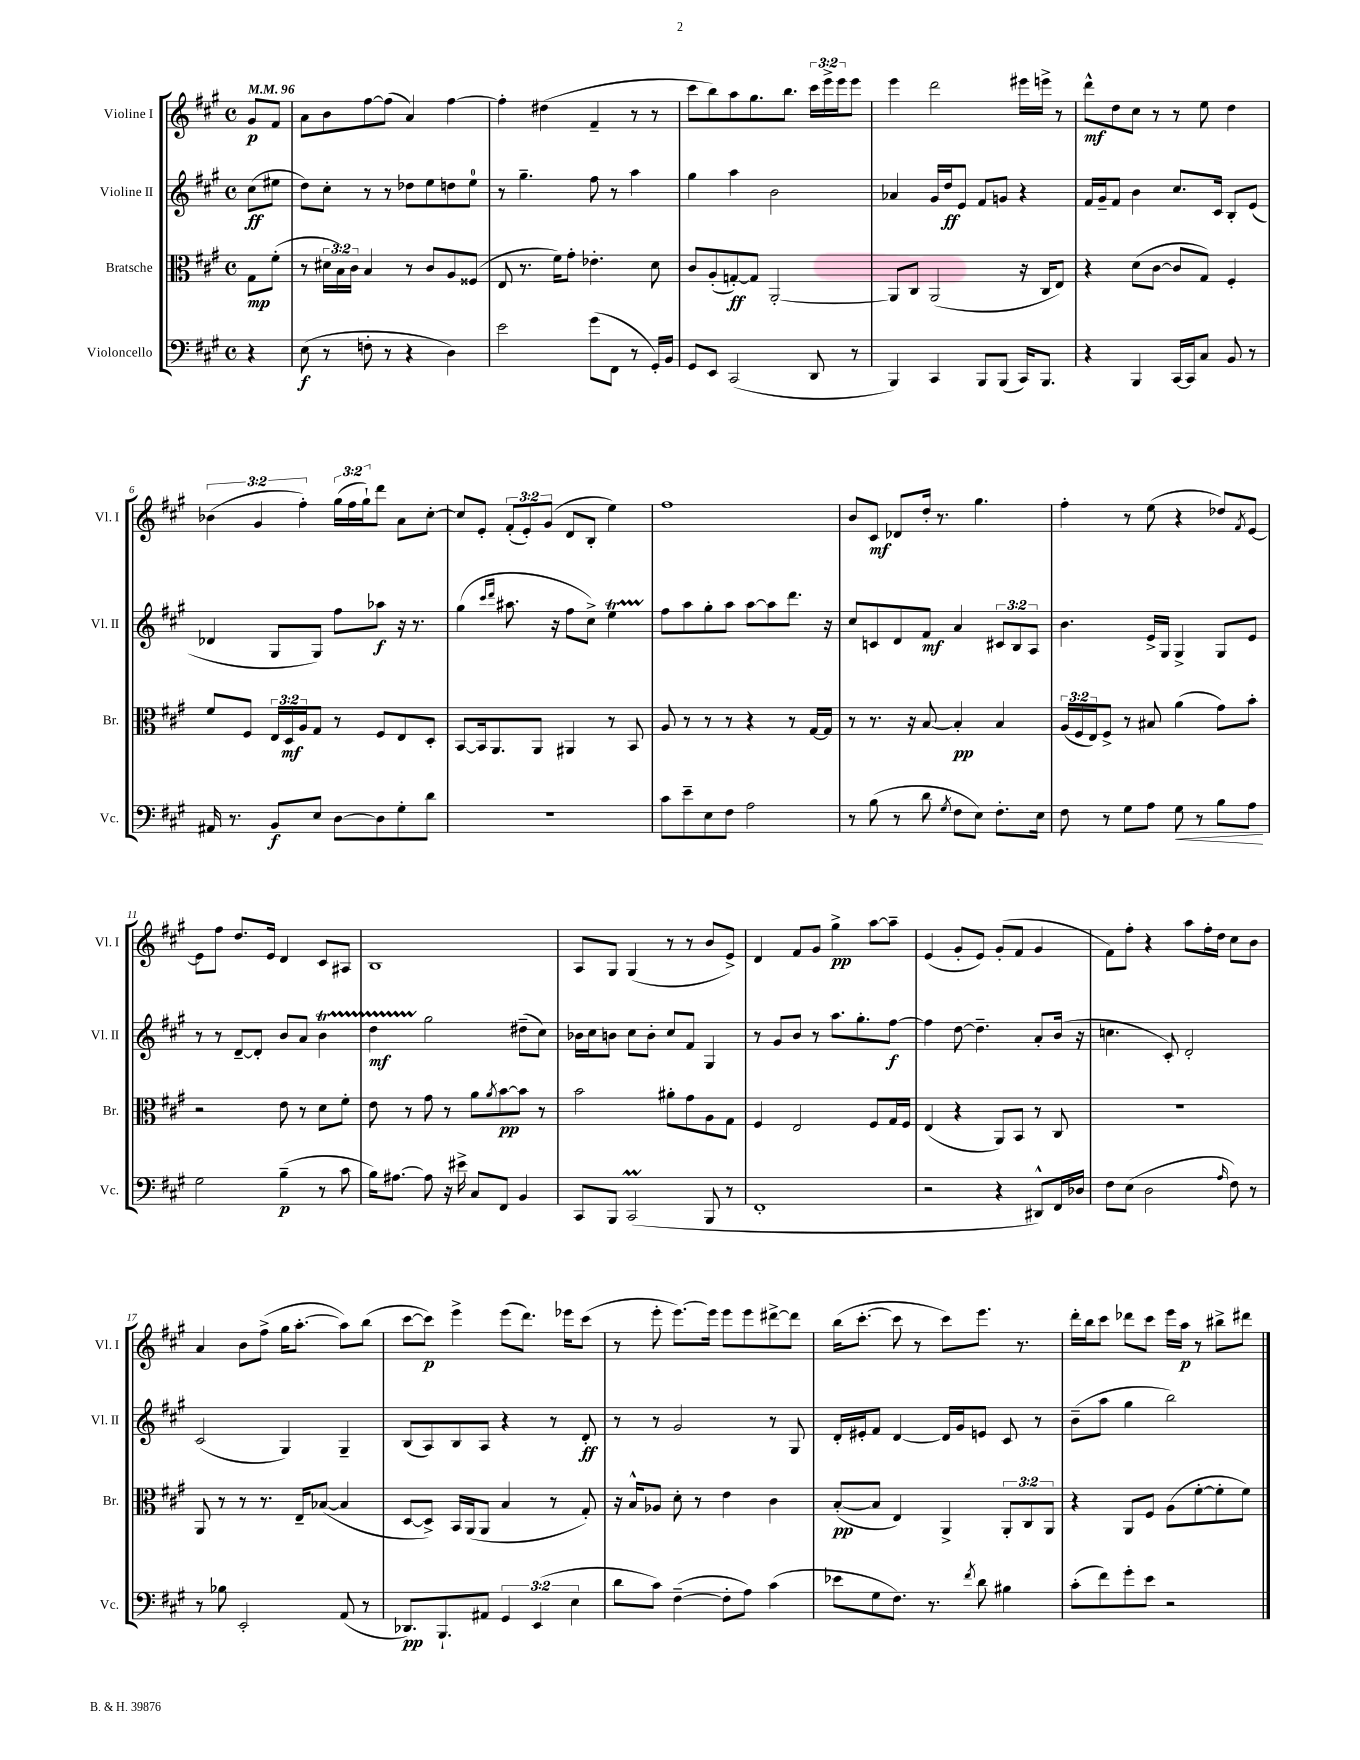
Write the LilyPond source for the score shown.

<<
\new StaffGroup <<
\new Staff = "s0" \with { instrumentName = "Violine I" shortInstrumentName = "Vl. I" } {
    \clef treble \key a \major \defaultTimeSignature \time 4/4 \override Staff.TupletNumber.text = #tuplet-number::calc-fraction-text \partial 4 \tempo 4 = 96
    gis'8\p fis'8 |
    a'8 b'8 fis''8~ fis''8( a'4) fis''4~ |
    fis''4-. dis''4( fis'4-- r8 r8 |
    cis'''8 b''8) a''8 gis''8. b''8. \tuplet 3/2 { cis'''16 e'''16-> e'''16 } e'''8 |
    e'''4 d'''2 eis'''16 e'''16-> r8 |
    d'''8-^\mf d''8 cis''8 r8 r8 e''8 d''4 |
    \tuplet 3/2 { bes'4( gis'4 fis''4-.) } \tuplet 3/2 { gis''16( fis''16 gis''16-!) } d'''8 a'8 cis''8~-. |
    cis''8 e'8-. \tuplet 3/2 { fis'8-.( e'8-.) gis'8( } d'8 b8-. e''4) |
    fis''1 |
    b'8 cis'8\mf des'8 d''16-. r8. gis''4. |
    fis''4-. r8 e''8( r4 des''8) \acciaccatura { fis'8 } e'8~ |
    e'8 fis''8 d''8. e'16 d'4 cis'8 ais8 |
    b1 |
    a8 gis8 gis4( r8 r8 b'8 e'8->) |
    d'4 fis'8 gis'8 gis''4->\pp a''8~ a''8-- |
    e'4( gis'8-. e'8) gis'8-.( fis'8 gis'4 |
    fis'8) fis''8-. r4 a''8 fis''16-. d''16 cis''8 b'8 |
    a'4 b'8 fis''8->( gis''16 a''8.~-. a''8) b''8( |
    cis'''8~ cis'''8\p) e'''4-> e'''8( d'''8.) ees'''16 cis'''8( |
    r8 e'''8-. e'''8.~) e'''16 e'''8 e'''8 dis'''8~-> dis'''8 |
    b''16( cis'''8.~-. cis'''8 r8 cis'''8) e'''8. r8. |
    d'''16-. b''16 cis'''8 des'''8 cis'''8 e'''16 a''16\p r8 bis''8-> dis'''8 \bar "|." |
}
\new Staff = "s1" \with { instrumentName = "Violine II" shortInstrumentName = "Vl. II" } {
    \clef treble \key a \major \defaultTimeSignature \time 4/4 \override Staff.TupletNumber.text = #tuplet-number::calc-fraction-text \partial 4
    cis''8\ff( eis''8 |
    d''8) cis''8-. r8 r8 des''8 e''8 d''8 e''8-0 |
    r8 gis''4.-- fis''8 r8 a''4 |
    gis''4 a''4 b'2 |
    aes'4 gis'16 d''16\ff e'8 fis'8 g'8 r4 |
    fis'16 gis'16-- fis'8 b'4 cis''8. cis'16 b8-. e'8( |
    des'4 gis8 gis8) fis''8 aes''8\f r16 r8. |
    gis''4( \grace { cis'''16 d'''16 } ais''8. r16 fis''8 cis''8->) e''4\startTrillSpan |
    fis''8\stopTrillSpan a''8 gis''8-. a''8 a''8~ a''8 d'''8. r16 |
    cis''8 c'8 d'8 fis'8\mf a'4 \tuplet 3/2 { cis'8 b8 a8 } |
    b'4. e'16-> gis16 gis4-> gis8 e'8 |
    r8 r8 d'8~-- d'8-. b'8 a'8 b'4\startTrillSpan |
    d''4\mf gis''2\stopTrillSpan dis''8--( cis''8) |
    bes'16 cis''16 b'8 cis''8 b'8-. cis''8 fis'8 gis4 |
    r8 gis'8 b'8 r8 a''8. gis''8.-. fis''8~\f |
    fis''4 d''8~ d''4.-- a'8-. b'16( r16 |
    c''4. cis'8-.) d'2-. |
    cis'2( gis4) gis4-- |
    b8( a8) b8 a8 r4 r8 d'8-.\ff |
    r8 r8 gis'2 r8 gis8 |
    d'16-. eis'16-. fis'8 d'4~ d'16 gis'16 e'8 cis'8 r8 |
    b'8--( a''8 gis''4 b''2) \bar "|." |
}
\new Staff = "s2" \with { instrumentName = "Bratsche" shortInstrumentName = "Br." } {
    \clef alto \key a \major \defaultTimeSignature \time 4/4 \override Staff.TupletNumber.text = #tuplet-number::calc-fraction-text \partial 4
    gis8\mp fis'8-.( |
    r8 \tuplet 3/2 { dis'16 b16) cis'16 } b4 r8 cis'8 a8 fisis8( |
    e8 r8. fis'16) gis'8-. ees'4.-. d'8 |
    cis'8 a8-.( g8~-.\ff) g8 a,2~-. |
    a,8 cis8 a,2( r16 cis16 e8) |
    r4 d'8( cis'8~ cis'8 gis8) fis4-. |
    fis'8 fis8 \tuplet 3/2 { e16 d16\mf a16 } gis8 r8 fis8 e8 d8-. |
    b,8~ b,16 a,8. a,8 ais,4 r8 b,8 |
    a8 r8 r8 r8 r4 r8 gis16~ gis16 |
    r8 r8. r16 b8~ b4-.\pp b4 |
    \tuplet 3/2 { a16( fis16 e16) } fis8-> r8 bis8 a'4( gis'8) b'8-. |
    r2 e'8 r8 d'8 fis'8-. |
    e'8 r8 gis'8 r8 a'8 \acciaccatura { a'8 } b'8~\pp b'8 r8 |
    b'2 ais'8-. gis'8 a8 gis8 |
    fis4 e2 fis8 gis16 fis16 |
    e4( r4 a,8) b,8 r8 cis8 |
    R1 |
    a,8 r8 r8 r8. e16-- bes8~( bes4 |
    d8~ d8->) b,16 a,16( a,8 b4 r8 gis8-.) |
    r16 b16-^ aes8 d'8-. r8 e'4 cis'4 |
    b8~-.\pp( b8 e4) a,4-> \tuplet 3/2 { a,8-. cis8 a,8 } |
    r4 a,8 fis8 a8( fis'8~-. fis'8-. fis'8) \bar "|." |
}
\new Staff = "s3" \with { instrumentName = "Violoncello" shortInstrumentName = "Vc." } {
    \clef bass \key a \major \defaultTimeSignature \time 4/4 \override Staff.TupletNumber.text = #tuplet-number::calc-fraction-text \partial 4
    r4 |
    e8\f( r8 f8-. r8 r4 d4) |
    e'2 gis'8( fis,8 r8 gis,16-.) b,16 |
    gis,8 e,8 cis,2( d,8 r8 |
    b,,4) cis,4 b,,8 b,,8( cis,16) b,,8. |
    r4 b,,4 cis,16~ cis,16 cis8 b,8 r8 |
    ais,16 r8. b,8\f e8 d8~ d8 gis8-. d'8 |
    R1 |
    cis'8 e'8-- e8 fis8 a2 |
    r8 b8( r8 d'8 \acciaccatura { gis8 } fis8 e8) fis8.-. e16 |
    fis8 r8 gis8 a8 gis8\< r8 b8 a8\! |
    gis2 b4--\p( r8 cis'8 |
    b16) ais8.~ ais8 r16 eis'16-> cis8 fis,8 b,4 |
    cis,8 b,,8 cis,2\prall( b,,8 r8 |
    fis,1-. |
    r2 r4 dis,8-^) fis,16 des16 |
    fis8 e8( d2 \grace { a16 } fis8) r8 |
    r8 bes8 e,2-. a,8( r8 |
    des,8.\pp) b,,8.-! ais,8 \tuplet 3/2 { gis,4 e,4( e4 } |
    d'8 cis'8) fis4~--( fis8-. a8) cis'4( |
    ees'8 gis8 fis8.) r8. \acciaccatura { fis'8 } d'8 bis4 |
    cis'8-.( fis'8) gis'8-. e'8 r2 \bar "|." |
}
>>
>>
